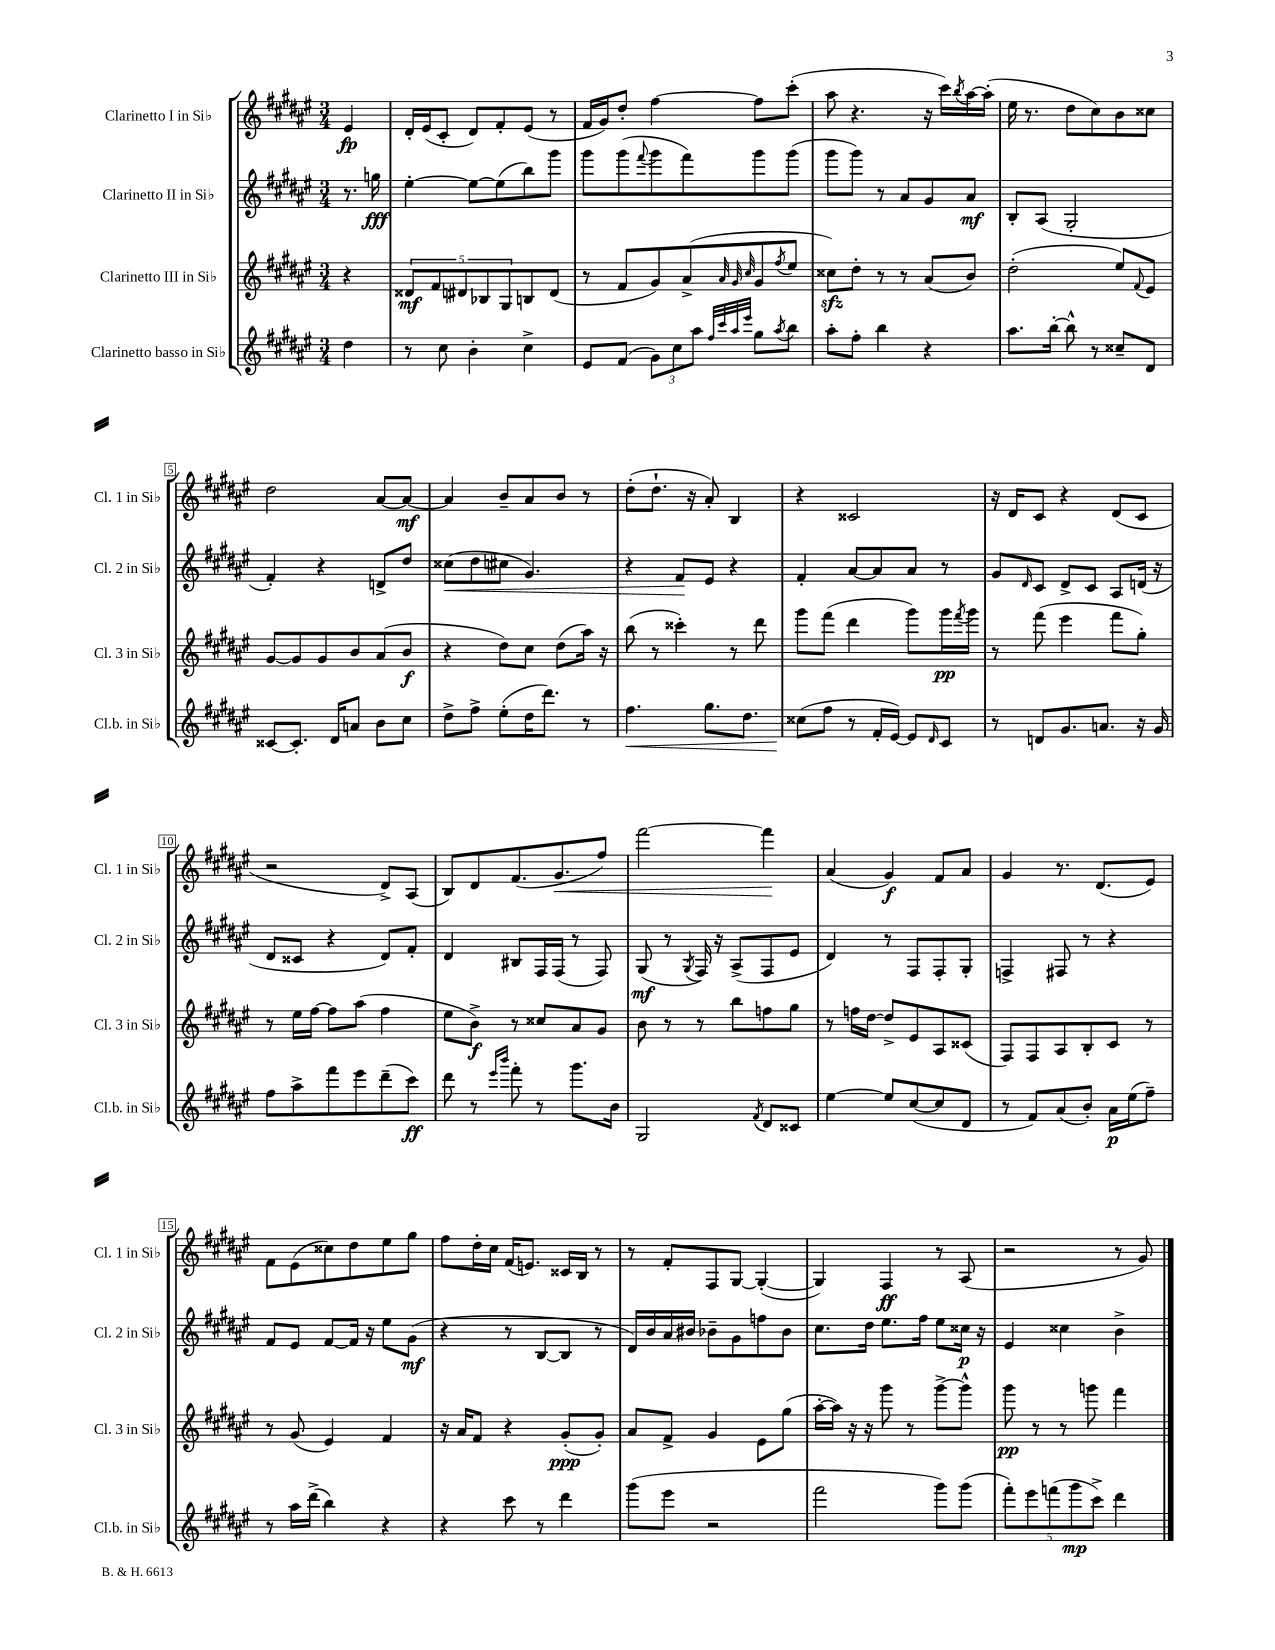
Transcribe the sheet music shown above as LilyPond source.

<<
\new StaffGroup <<
\new Staff = "s0" \with { instrumentName = "Clarinetto I in Sib" shortInstrumentName = "Cl. 1 in Sib" } {
    \clef treble \key fis \major \numericTimeSignature \time 3/4 \partial 4
    eis'4\fp |
    dis'16-. eis'16( cis'8-. dis'8) fis'8-. eis'8( r8 |
    fis'16 gis'16) dis''8-. fis''4~ fis''8 cis'''8-.( |
    ais''8 r4. r16 cis'''16) \acciaccatura { b''8 } ais''16~ ais''16-.( |
    eis''16 r8. dis''8 cis''8) b'8 cisis''8 |
    dis''2 ais'8~ ais'8~\mf |
    ais'4 b'8-- ais'8 b'8 r8 |
    dis''8-.( dis''8.-! r16 ais'8-.) b4 |
    r4 cisis'2 |
    r16 dis'16 cis'8 r4 dis'8( cis'8 |
    r2 dis'8->) ais8( |
    b8) dis'8 fis'8.( gis'8.\< fis''8) |
    fis'''2~ fis'''4\! |
    ais'4( gis'4\f) fis'8 ais'8 |
    gis'4 r8. dis'8.( eis'8) |
    fis'8 eis'8( cisis''8) dis''8 eis''8 gis''8 |
    fis''8 dis''16-. cis''16 fis'16( e'8.) cisis'16 b16 r8 |
    r8 fis'8-. fis8 gis8~ gis4~-.( |
    gis4) fis4\ff r8 ais8( |
    r2 r8 gis'8) \bar "|." |
}
\new Staff = "s1" \with { instrumentName = "Clarinetto II in Sib" shortInstrumentName = "Cl. 2 in Sib" } {
    \clef treble \key fis \major \numericTimeSignature \time 3/4 \partial 4
    r8. g''16\fff |
    eis''4~-. eis''8~ eis''8( b''8) gis'''8 |
    gis'''8 gis'''8( \appoggiatura { fis'''8 } gis'''8 fis'''8) gis'''8 gis'''8( |
    gis'''8 gis'''8) r8 ais'8 gis'8 ais'8\mf |
    b8-. ais8( gis2-. |
    fis'4-.) r4 d'8-> dis''8 |
    cisis''8\<( dis''8 cis''8 gis'4.) |
    r4 fis'8\! eis'8 r4 |
    fis'4-. ais'8~ ais'8 ais'8 r8 |
    gis'8 \grace { dis'16 } cis'8 dis'8-> cis'8 ais8 d'16( r16 |
    dis'8 cisis'8 r4 dis'8) fis'8-. |
    dis'4 bis8 fis16 fis16( r8 fis8) |
    gis8\mf( r8 \acciaccatura { gis8 } fis16) r16 ais8->( fis8 eis'8 |
    dis'4) r8 fis8 fis8-. gis8-. |
    f4-> fis8 r8 r4 |
    fis'8 eis'8 fis'8~ fis'16 r16 eis''8 gis'8\mf( |
    r4 r8 b8~ b8 r8 |
    dis'16) b'16 ais'16 bis'16 bes'8-- gis'8 f''8 bes'8 |
    cis''8. dis''16 eis''8. fis''16 eis''8 cisis''16\p r16 |
    eis'4 cisis''4 b'4-> \bar "|." |
}
\new Staff = "s2" \with { instrumentName = "Clarinetto III in Sib" shortInstrumentName = "Cl. 3 in Sib" } {
    \clef treble \key fis \major \numericTimeSignature \time 3/4 \partial 4
    r4 |
    \tuplet 5/4 { disis'8\mf fis'8 dis'8 bes8 gis8 } b8 dis'8( |
    r8 fis'8 gis'8) ais'8->( \grace { ais'32 gis'32 cis''32 } gis'8 \acciaccatura { fis''8 } eis''8 |
    cisis''8\sfz) dis''8-. r8 r8 ais'8( b'8) |
    dis''2-.( eis''8) \appoggiatura { fis'8 } eis'8 |
    gis'8~ gis'8 gis'8 b'8 ais'8( b'8\f |
    r4 dis''8) cis''8 dis''8( ais''16) r16 |
    b''8( r8 cisis'''4-.) r8 dis'''8 |
    gis'''8 fis'''8( dis'''4 gis'''8) gis'''16\pp \acciaccatura { fis'''8 } gis'''16 |
    r8 fis'''8( eis'''4 fis'''8 gis''8-.) |
    r8 eis''16 fis''16~ fis''8 ais''8( fis''4 |
    eis''8 b'8->\f) r8 cisis''8 ais'8 gis'8 |
    b'8 r8 r8 b''8 f''8 gis''8 |
    r8 f''16 dis''16~ dis''8-> eis'8 ais8 cisis'8( |
    fis8) fis8 ais8 b8-. cis'8 r8 |
    r8 gis'8( eis'4) fis'4 |
    r16 ais'16 fis'8 r4 gis'8-.\ppp( gis'8-.) |
    ais'8 fis'8-> gis'4 eis'8 gis''8( |
    ais''16~-. ais''16) r16 r16 gis'''8 r8 gis'''8~-> gis'''8-^ |
    gis'''8\pp r8 r8 g'''8 fis'''4 \bar "|." |
}
\new Staff = "s3" \with { instrumentName = "Clarinetto basso in Sib" shortInstrumentName = "Cl.b. in Sib" } {
    \clef treble \key fis \major \numericTimeSignature \time 3/4 \partial 4
    dis''4 |
    r8 cis''8 b'4-. cis''4-> |
    eis'8 fis'8( \tuplet 3/2 { gis'8) cis''8 ais''8 } \grace { fis''32 cis'''32 ais''32 eis'''32 } gis''8 \acciaccatura { ais''8 } b''8 |
    ais''8-. fis''8-. b''4 r4 |
    ais''8. b''16~-. b''8-^ r8 cisis''8-- dis'8 |
    cisis'8~ cisis'8.-. dis'16 a'8 b'8 cis''8 |
    dis''8-> fis''8-> eis''8-.( dis''16 dis'''8.) r8 |
    fis''4.\< gis''8. dis''8. |
    cisis''8\!( fis''8 r8 fis'16-. eis'16~) eis'8 \grace { dis'16 } cis'8 |
    r8 d'8 gis'8. a'8. r16 gis'16 |
    fis''8 ais''8-> fis'''8 eis'''8 dis'''8--( cis'''8\ff) |
    dis'''8 r8 \grace { eis'''16 b'''16 } fis'''8-. r8 gis'''8. b'16 |
    gis2 \acciaccatura { fis'8 } dis'8 cisis'8 |
    eis''4~ eis''8 cis''8~( cis''8 dis'8 |
    r8 fis'8) ais'8( b'8-.) ais'16\p eis''16( fis''8--) |
    r8 ais''16 dis'''16->( b''4) r4 |
    r4 cis'''8 r8 dis'''4 |
    gis'''8( eis'''8 r2 |
    fis'''2 gis'''8) gis'''8( |
    \tuplet 5/4 { fis'''8-.) eis'''8 f'''8( gis'''8\mp cis'''8->) } dis'''4 \bar "|." |
}
>>
>>
\layout { \context { \Score \override BarNumber.stencil = #(make-stencil-boxer 0.1 0.3 ly:text-interface::print) } }
